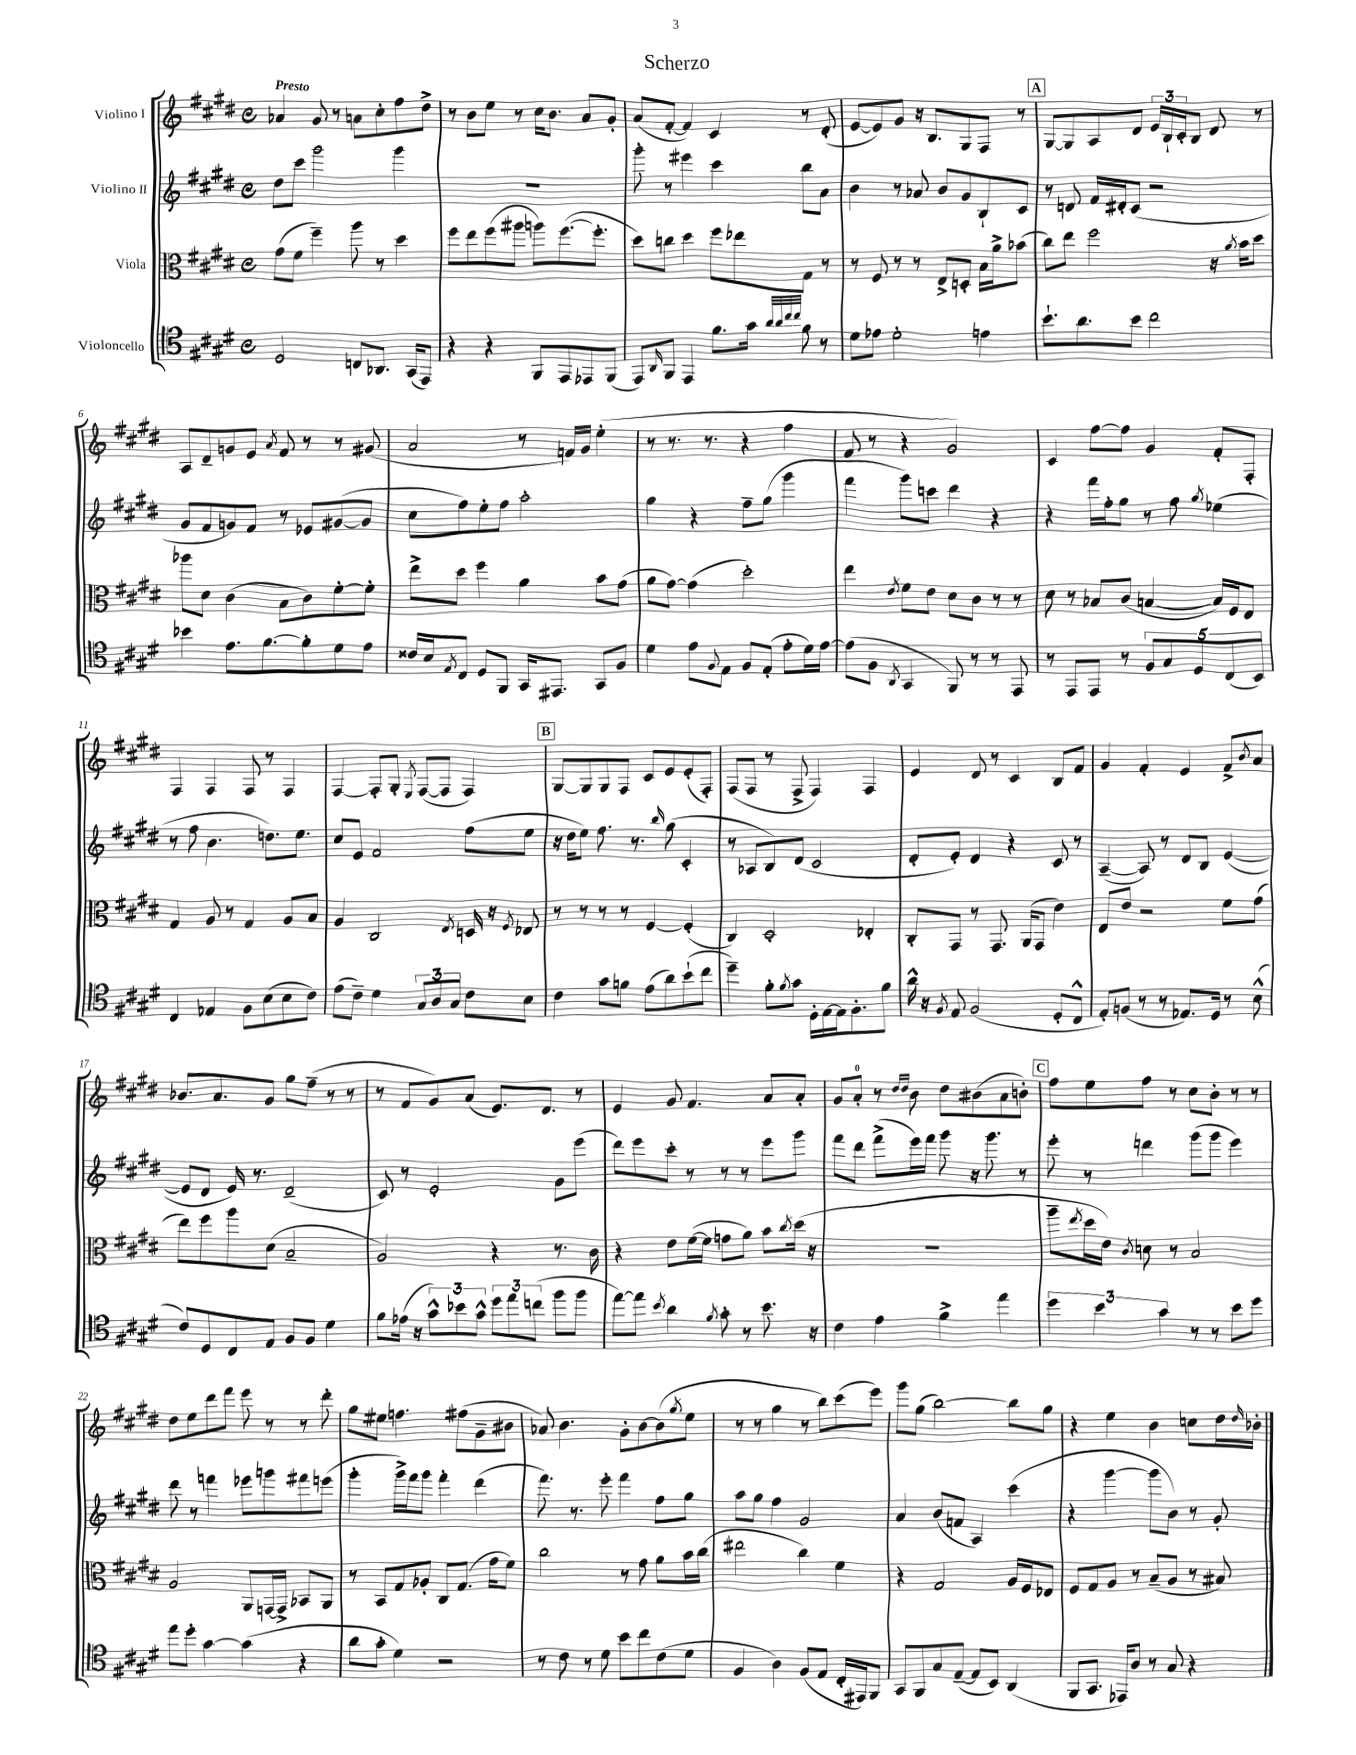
\header { title = "Scherzo" }
<<
\new StaffGroup <<
\new Staff = "s0" \with { instrumentName = "Violino I" } {
    \clef treble \key e \major \defaultTimeSignature \time 4/4 \tempo "Presto"
    aes'4 gis'8 r8 a'8 cis''8-. fis''8 dis''8-> |
    r8 b'8 e''8 r8 cis''16 b'8. a'8 gis'8-. |
    a'8( fis'8~-. fis'4) cis'4 r8 dis'8-.( |
    e'8~ e'8) gis'8 r16 b8. gis8 fis8 r8 |
    \mark \markup { \box "A" } gis8~ gis8 a8 dis'8 \tuplet 3/2 { e'16 b16-! cis'16-. } b8 dis'8 r8 |
    a8 dis'8-- g'8 e'8 \acciaccatura { a'8 } fis'8 r8 r8 gis'8( |
    a'2 r8 f'16) gis'16 e''4-.( |
    r8 r8. r8. r4 fis''4 |
    fis'8 r8 r4 gis'2) |
    cis'4 fis''8~ fis''8 gis'4 fis'8-. fis8-. |
    fis4 fis4 fis8 r8 fis4 |
    fis4~ fis8-. gis8-. \acciaccatura { e8 } fis8~( fis8 fis4) |
    \mark \markup { \box "B" } gis8~ gis8 gis8 fis8 cis'8 e'8 e'8-.( fis8-.) |
    fis8( fis8 r8 fis8-> fis4) fis4 |
    e'4 dis'8 r8 cis'4 b8 fis'8 |
    gis'4 fis'4-. e'4 fis'8-> \acciaccatura { b'8 } a'8 |
    bes'8. a'8. gis'8 gis''8 fis''8--( r8 r8 |
    r8 fis'8 gis'8) a'8( e'8.) dis'8. r8 |
    e'4 gis'8 fis'4. a'8 a'8-. |
    gis'8 a'8-0-. r8 \grace { dis''16 dis''16 } b'8 dis''8 bis'8( a'8 b'8-.) |
    \mark \markup { \box "C" } fis''8 e''8 fis''8 r8 cis''8 b'8-. r8 r8 |
    dis''8 e''8 dis'''8 fis'''8 e'''8 r8 r8 dis'''8-. |
    gis''8 eis''8 f''4. fis''8( gis'8-- bis'8 |
    aes'8) b'4. gis'8-. b'8~ b'8( \acciaccatura { gis''8 } e''8 |
    r8 r8 gis''4 r8 b''8) cis'''8( e'''8) |
    gis'''8 gis''8( b''2~) b''8 gis''8 |
    r4 e''4 b'4 c''8 dis''16 \grace { dis''16 } bes'16-. \bar "|." |
}
\new Staff = "s1" \with { instrumentName = "Violino II" } {
    \clef treble \key e \major \defaultTimeSignature \time 4/4
    dis''8 cis'''8 gis'''2 gis'''4 |
    R1 |
    gis'''8-. r8 eis'''4 cis'''4 b''8 a'8 |
    b'4 r8 aes'8 b'8 gis'8 b8-! cis'8 |
    \mark \markup { \box "A" } r8 d'8 fis'16 dis'16-. cis'8( r2 |
    gis'8 fis'8 g'8) fis'8 r8 ees'8 gis'8~( gis'8 |
    cis''8 fis''8) e''8-. fis''8 a''2-. |
    gis''4 r4 fis''8-- gis''8( gis'''4 |
    fis'''4 gis'''8) c'''8 dis'''4 r4 |
    r4 fis'''16 fis''16-. gis''8 r8 fis''8 \acciaccatura { gis''8 } ees''4( |
    r8 fis''8 b'4. d''8.) e''8. |
    cis''8 e'8 fis'2 fis''8( e''8 |
    \mark \markup { \box "B" } r16 dis''16 e''8) fis''8. r8. \grace { b''16 } gis''8( cis'4-. |
    r8 aes8 b8) dis'8( cis'2 |
    dis'8-. e'8-.) dis'4 r4 cis'8 r8 |
    a4~--( a8) r8 dis'8 b8 e'4~( |
    e'8 dis'8 e'16) r8. dis'2--( |
    cis'8) r8 e'2-. gis'8 e'''8( |
    dis'''8) e'''8 cis'''8-. r8 r8 r8 e'''8 gis'''8 |
    fis'''8 dis'''8 fis'''8->( e'''16) fis'''16 gis'''8 r16 gis'''8. r8 |
    \mark \markup { \box "C" } e'''8-. r8 d'''4 gis'''8( gis'''8 e'''4) |
    dis'''8 r8 f'''4 ees'''8 g'''8 fis'''8 e'''8( |
    gis'''4-. gis'''16->) fis'''16 gis'''8 fis'''4-. dis'''4( |
    fis'''8.) r8. e'''8-. fis'''4 fis''8 gis''8 |
    a''8 gis''8 fis''4 gis'2 |
    a'4 b'8( f'8 a4) cis'''4( |
    r4 gis'''4~ gis'''8 b'8) r8 gis'8-. \bar "|." |
}
\new Staff = "s2" \with { instrumentName = "Viola" } {
    \clef alto \key e \major \defaultTimeSignature \time 4/4
    gis'8( fis'8 fis''4--) a''8 r8 dis''4 |
    fis''8 e''8 fis''8( ais''8 a''8) fis''8.~( fis''8.-. |
    dis''8) c''8 dis''4 fis''8 ees''8 gis8 r8 |
    r8 fis8 r8 r8 e8-> d8-. b16 a'16-> bes'8( |
    \mark \markup { \box "A" } cis''8) e''8 fis''2 r16 \acciaccatura { a'8 } b'16 dis''8 |
    aes''8 dis'8 cis'4( b8 cis'8) fis'8~-. fis'8-. |
    e''8-> dis''8 fis''4 a'4 b'8 gis'8( |
    a'8 gis'8~) gis'4( dis''2-.) |
    e''4 \acciaccatura { e'8 } fis'8 e'8 dis'8 cis'8 r8 r8 |
    dis'8 r8 bes8 cis'8( b4~ b16) fis16 e8 |
    gis4 a8 r8 gis4 a8 b8 |
    a4 cis2 \acciaccatura { e8 } d16 r16 \acciaccatura { fis8 } ees8 |
    \mark \markup { \box "B" } r8 r8 r8 r8 fis4~ fis4-.( |
    cis4) dis2-. ees4-. |
    cis8-. gis,8 r8 gis,8. a,16( gis,8 e'4) |
    e8 e'8 r2 fis'8 gis'8( |
    e''8) fis''8 a''8 dis'8( b2-- |
    a2) r4 r8. cis'16 |
    r4 e'8 fis'16~( fis'16 g'8 a'8) b'8 \acciaccatura { cis''8 } dis''16( r16 |
    R1 |
    \mark \markup { \box "C" } a''8-- \acciaccatura { e''8 } dis''16 e'16) \acciaccatura { cis'8 } d'8 r8 b2 |
    a2 a,8 g,16~ g,16-> bes,8 a,8 |
    r8 b,8 gis8 aes8-. cis8 gis8.( gis'16 fis'8) |
    cis''2 r8 gis'8 a'8 b'16 cis''16( |
    eis''2 cis''4) fis'4 |
    r4 gis2 a16 fis16 ees8 |
    fis8 gis8 a8 r8 b8--( a8 r8 bis8) \bar "|." |
}
\new Staff = "s3" \with { instrumentName = "Violoncello" } {
    \clef tenor \key e \major \defaultTimeSignature \time 4/4
    dis2 c8 aes,8. gis,16( e,8) |
    r4 r4 fis,8 e,8 ees,8 fis,8( |
    e,8) \grace { a,16 } fis,8 e,4 fis'8. gis'16 \grace { a'32 a'32 cis''32 cis''32 } fis'8 r8 |
    dis'8 ees'8 dis'2-. e'4 |
    \mark \markup { \box "A" } b'8.-! a'8. b'8 cis''2 |
    bes'4 e'8. fis'8.~ fis'8-. dis'8 e'8 |
    cisis'16 b16 \acciaccatura { e8 } cis8 dis8 fis,8 gis,16 eis,8. gis,8 fis8 |
    dis'4 e'8 \appoggiatura { fis8 } e8 fis8 e8-.( e'8-. dis'16) e'16~ |
    e'8( fis8 \acciaccatura { a,8 } gis,4 fis,8) r8 r8 e,8 |
    r8 e,8 e,8 r8 \tuplet 5/4 { fis8 gis8 dis8 cis8( b,8) } |
    cis4 ees4 fis8 b8( b8 cis'8) |
    e'8( cis'8--) dis'4 \tuplet 3/2 { gis8 a8 gis8 } cis'8 b8 |
    \mark \markup { \box "B" } cis'4 gis'8 f'8 e'8( a'8) b'8-!( cis''8 |
    dis''4--) fis'8-. \acciaccatura { fis'8 } gis'8 dis16-. e16~ e16 fis8.-. fis'8 |
    a'16-^ r16 \acciaccatura { fis8 } e8 fis2( dis8-. cis8-^ |
    e8-.) f8( r8 r8 ees8.) dis16 r8 b8-^( |
    cis'8) dis8 cis8 e8 fis8 fis8 dis'4 |
    fis'8 ees'16( r16 \tuplet 3/2 { gis'8-^) bes'8 gis'8-^ } \tuplet 3/2 { dis''8 e''8 c''8( } fis''8 fis''8 |
    e''8~) e''8 \acciaccatura { b'8 } a'4 \acciaccatura { fis'8 } gis'8-. r8 b'8. r16 |
    cis'4 e'4 fis'4-> e''4 |
    \mark \markup { \box "C" } \tuplet 3/2 { dis''4 b'4 gis'4 } r8 r8 b'8 dis''8 |
    e''8 dis''8-. gis'4~ gis'4( r4 |
    a'8 gis'8-. dis'4) r2 |
    r8 cis'8 r8 dis'8 b'8 cis''8 cis'8( dis'8 |
    fis4 a4) fis8( e8 cis16-. eis,16) fis,8 |
    gis,8 fis,8 gis8 e8~--( e8 b,8) a,4( |
    fis,8 gis,8. ees,16) a8 r8 gis8 r4 \bar "|." |
}
>>
>>
